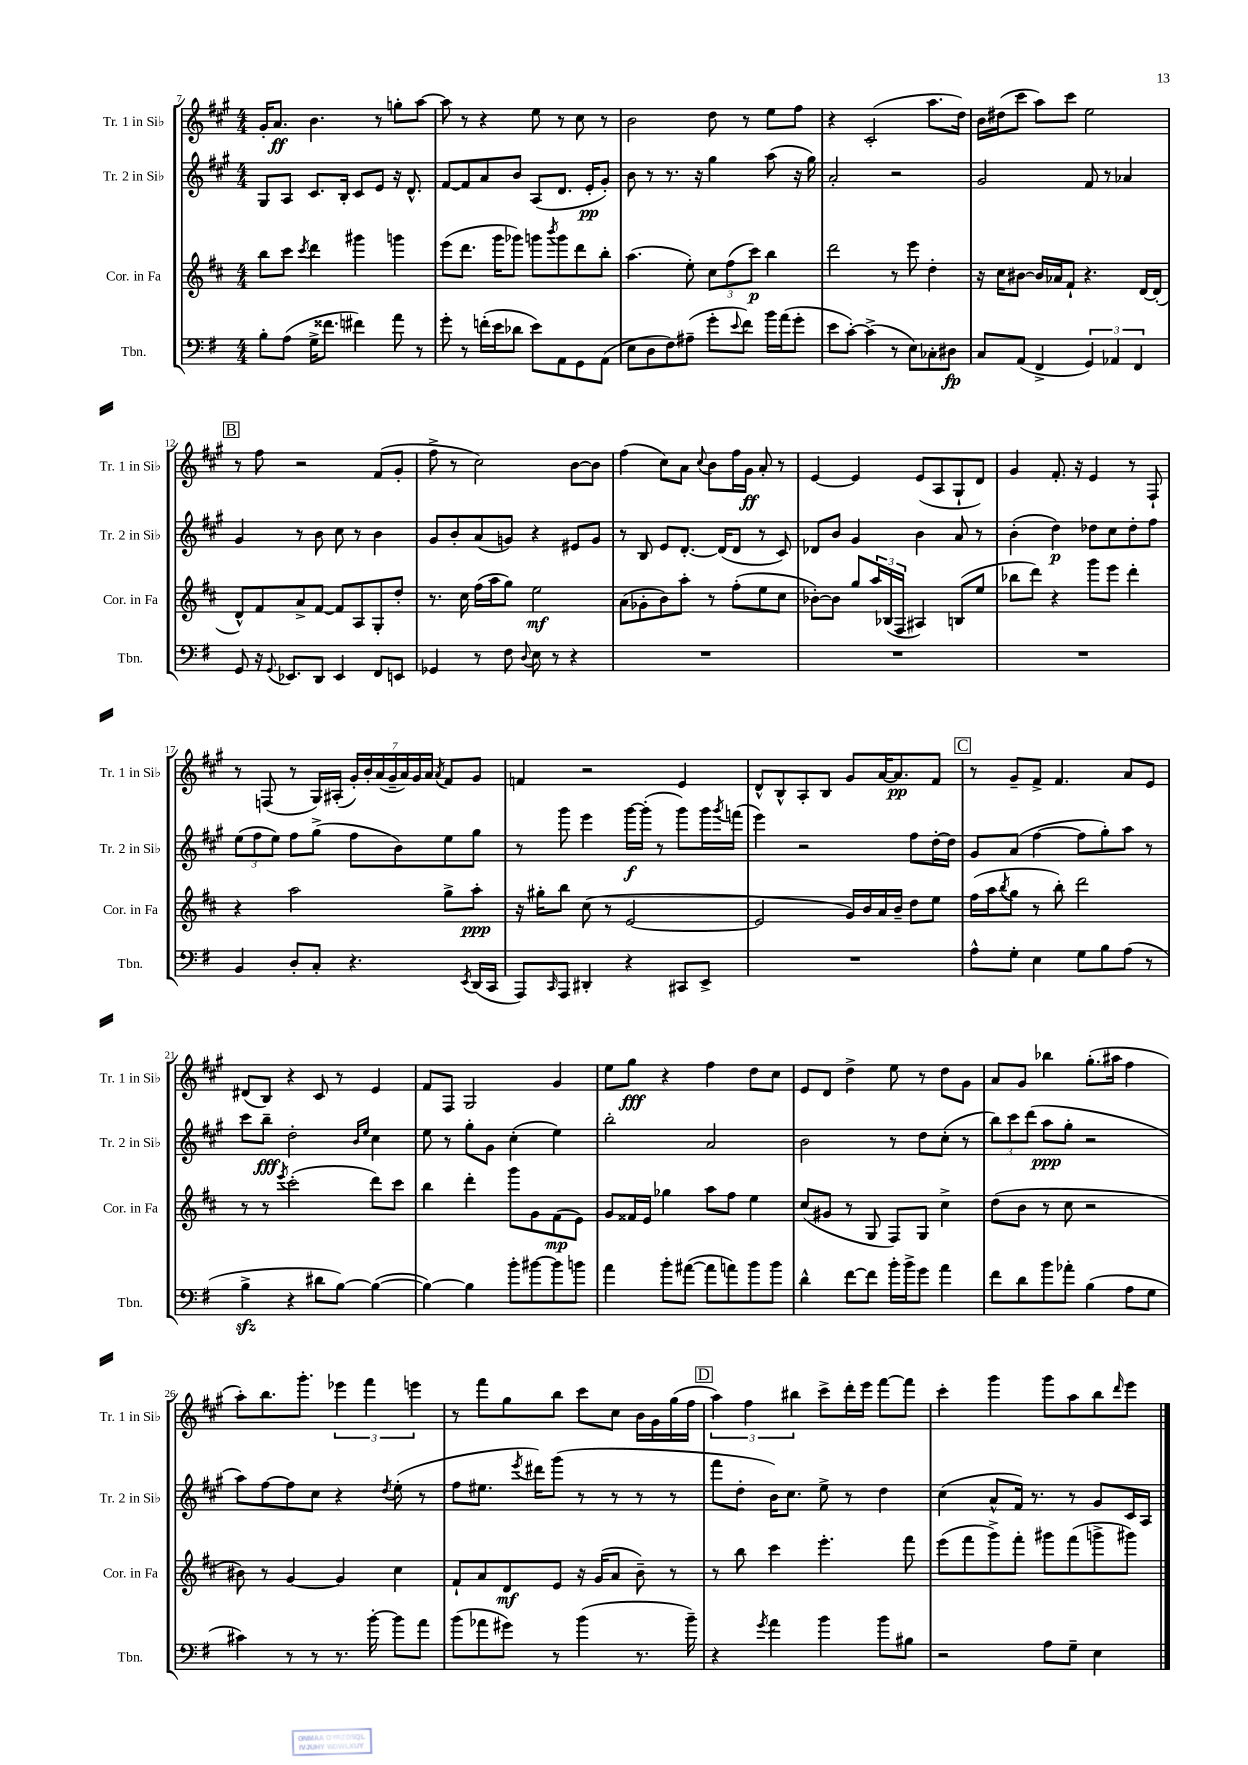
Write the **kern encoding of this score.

**kern	**kern	**kern	**kern
*staff4	*staff3	*staff2	*staff1
*clefF4	*clefG2	*clefG2	*clefG2
*k[f#]	*k[f#c#]	*k[f#c#g#]	*k[f#c#g#]
*M4/4	*M4/4	*M4/4	*M4/4
8B'\L	8bb\L	8G#/L	16g#'/LK
.	.	.	8.a/J
(8A\J	8ccc#\J	8A/J	.
.	8qccc#/	.	.
16G^\LK	4ddd\	8.c#/L	4.b\
8.f##\J	.	.	.
.	.	16B'/Jk	.
4f#\)	4ggg#\	8c#/L	.
.	.	8e/J	8r
8a\	4ggg\	16r	8gg'\L
.	.	8.d^^/	.
8r	.	.	[8aa\J
=	=	=	=
8g'\	(8eee\L	[8f#/L	8aa\]
8r	8.ddd\J	8f#/]	8r
(16f'\LL	.	8a/	4r
16e\J	16ggg\LK	.	.
8d-\J	8ggg-\J)	8b/J	.
8e\L)	8ggg\L	(8A/L	8ee\
.	8qbbb/	.	.
8AA\	8ggg\	8.d/J	8r
8GG\	8ddd\	.	8cc#\
.	.	16e'/LK	.
(8AA\J	8bb'\J	8g#'/J)	8r
=	=	=	=
8E\L	(4.aa\	8b\	2b\
8D\	.	8r	.
8F#\)	.	8.r	.
(8A#~\J	8ee'\)	.	.
.	.	16r	.
8g'\L	12cc#\L	4gg#\	8dd\
.	(12ff#\	.	.
8qqe/	.	.	.
8f#\J)	.	.	8r
.	12ccc#\J)	.	.
16b\LL	4bb\	(8aa\	8ee\L
(16a\J	.	.	.
8g'\J	.	16r	8ff#\J
.	.	16gg#\)	.
=	=	=	=
8e\L	2ddd\	2a'/	4r
[8c'\J)	.	.	.
(4c^\]	.	.	(2c#'/
8r	8r	2r	.
8E\L)	8eee\	.	.
8C-'\	4dd'\	.	8.aa\L
8D#\J	.	.	.
.	.	.	16dd\Jk)
=	=	=	=
8C/L	16r	2g#/	16b\LL
.	16cc#\LK	.	(16dd#\J
(8AA/J	[8b#\J	.	8ccc#\J
4FF#^/	16b#/]LL	.	8aa\L)
.	16a-/J	.	.
.	8f#`/J	.	8ccc#\J
6GG/)	4.r	8f#/	2ee\
.	.	8r	.
6AA-/	.	.	.
.	.	4a-/	.
6FF#/	.	.	.
.	[16d/LL	.	.
.	(16d'/]JJ	.	.
=	=	=	=
8GG/	8d^^/L)	4g#/	8r
16r	8f#/	.	8ff#\
8qqGG/	.	.	.
8.EE-/L	.	.	.
.	8a^/	8r	2r
8DD/J	[8f#/J	8b\	.
4EE-/	8f#/]L	8cc#\	.
.	8A/	8r	.
8FF#/L	8G'/	4b\	(8f#/L
8EE/J	8dd'/J	.	8g#'/J
=	=	=	=
4GG-/	8.r	8g#/L	8ff#^\
.	.	8b'/	8r
.	16cc#\	.	.
8r	(16ff#\LL	(8a/	2cc#\)
.	16aa\J	.	.
8F#\	8gg\J)	8g/J)	.
8qqD/	.	.	.
8E\	2ee\	4r	.
8r	.	.	.
4r	.	8e#/L	[8b\L
.	.	8g/J	8b\]J
=	=	=	=
1r	(8a\L	8r	(4ff#\
.	8g-'\	8B/	.
.	8b\)	8e/L	8cc#\L)
.	8aa'\J	[8.d'/J	8a\J
.	.	.	8qqcc#/
.	8r	.	8b\L
.	.	(16d/]LK	.
.	(8ff#'\L	8d/J	16ff#\L
.	.	.	16g#\JJ
.	8ee\	8r	8a'/
.	8cc#\J	8c#/)	8r
=	=	=	=
1r	[8b-'\L)	8d-/L	[4e/
.	8b-\]J	8b/J	.
.	8gg/L	4g#/	4e/]
.	24aa/L	.	.
.	(24B-/	.	.
.	24F#/JJ	.	.
.	4A#/)	4b\	(8e/L
.	.	.	8A/
.	(8B/L	8a/	8G#`/
.	8ee/J	8r	8d/J)
=	=	=	=
1r	8bb-\L	(4b'\	4g#/
.	8ddd\J)	.	.
.	4r	4dd\)	8.f#'/
.	.	.	16r
.	8ggg\L	8dd-\L	4e/
.	8eee\J	8cc#\	.
.	4ddd'\	8dd-'\	8r
.	.	8ff#\J	8F#`/
=	=	=	=
4BB/	4r	(12ee\L	8r
.	.	12ff#\	.
.	.	.	(8F/
.	.	12ee\J)	.
8D'/L	2aa\	8ff#\L	8r
8C'/J	.	(8gg#^\J	16G#/LL)
.	.	.	(16A#'/JJ
4.r	.	8ff#\L	28g#'/LL)
.	.	.	28b'/
.	.	.	(28a/
.	.	.	28g#~/
.	.	8b\)	.
.	.	.	28a/)
.	.	.	28g#/
.	.	.	28a/JJ
.	.	.	8qa/
.	8gg^\L	8ee\	8f#/L
8qEE/	.	.	.
(16DD/LL	8aa'\J	8gg#\J	8g#/J
16CC/JJ	.	.	.
=	=	=	=
8AAA/L)	16r	8r	4f/
.	16gg#'\LK	.	.
16qqCC/	.	.	.
8AAA/J	8bb\J	8ggg#\	.
4DD#'/	(8cc#\	4eee\	2r
.	8r	.	.
4r	[2e/	[16ggg#\LL	.
.	.	(16ggg#'\]JJ	.
.	.	8r	.
8CC#/L	.	8ggg#\L)	4e/
8EE^/J	.	16ggg#\L	.
.	.	8qggg#/	.
.	.	(16fff\JJ	.
=	=	=	=
1r	2e/]	4eee\)	8d^^/L
.	.	.	8B^^/
.	.	2r	8A'/
.	.	.	8B/J
.	16g/LL)	.	8g#/L
.	16b/	.	.
.	16a/	.	[16a/K
.	16b~/JJ	.	8.a/]
.	8dd\L	8ff#\L	.
.	8ee\J	[16dd'\L	8f#/J
.	.	16dd\]JJ	.
=	=	=	=
8A^^\L	(16ff#\LL	8g#/L	8r
.	16aa\J	.	.
.	8qbb/	.	.
8G'\J	8gg\J	(8a/J	8g#~/L
4E\	8r	[4ff#\	8f#^/J
.	8bb'\)	.	4.f#/
8G\L	2ddd\	8ff#\]L	.
8B\	.	8gg#'\)	.
(8A\J	.	8aa\J	8a/L
8r	.	8r	8e/J
=	=	=	=
4B^\	8r	8ccc#\L	(8d#/L
.	8r	8bb~\J	8B/J)
.	8qeee/	.	.
4r	(2ccc#'\	2dd'\	4r
8d#\L	.	.	8c#/
[8B\J)	.	.	8r
.	.	16qqb/LL	.
.	.	16qqee/JJ	.
(4B\_	8ddd\L)	4cc#\	4e/
.	8ccc#\J	.	.
=	=	=	=
4B\_)	4bb\	8ee\	8f#/L
.	.	8r	8F#/J
4B\]	4ddd'\	8gg#'\L	2G#/
.	.	8g#\J	.
8b'\L	8ggg\L	(4cc#'\	.
[8b#\	8g\	.	.
8b#\]	(8f#\	4ee\)	4g#/
8b\J	8e\J)	.	.
=	=	=	=
4a\	8g/L	2bb'\	8ee\L
.	16f##/L	.	8gg#\J
.	16e/JJ	.	.
8b'\L	4gg-\	.	4r
([8a#\J	.	.	.
8a#\]L	8aa\L	2a/	4ff#\
8a\)	8ff#\J	.	.
8b\	4ee\	.	8dd\L
8b\J	.	.	8cc#\J
=	=	=	=
4d^^\	(8cc#/L	2b\	8e/L
.	8g#/J	.	8d/J
[8f#\L	8r	.	4dd^\
8f#\]J	8G/	.	.
16b'\LL	8F#/L)	8r	8ee\
16b^\J	.	.	.
8g\J	8G/J	8dd\L	8r
4a\	4cc#^\	(8cc#'\J	8dd\L
.	.	8r	8g#\J
=	=	=	=
8f#\L	(8dd\L	12bb\L)	8a/L
.	.	12ccc#\	.
8d\	8b\J	.	8g#/J
.	.	(12ddd\J	.
8b\	8r	8aa\L	4bb-\
8a-'\J	8cc#\	8gg#'\J	.
(4B\	2r	2r	(8.gg#'\L
.	.	.	16aa#\Jk
8A\L	.	.	4ff#\
8G\J	.	.	.
=	=	=	=
4c#\)	8b#\)	8aa\L)	8aa'\L)
.	8r	[8ff#\	8.bb\
8r	[4g/	8ff#\]	.
.	.	.	8.ggg#'\J
8r	.	8cc#\J	.
8.r	4g/]	4r	6eee-\
.	.	.	6fff#\
[16b'\	.	.	.
.	.	8qdd/	.
8b\]L	4cc#\	(8ee'\	.
.	.	.	6eee\
8a\J	.	8r	.
=	=	=	=
(8b\L	8f#`/L	8ff#\L	8r
8a-\	8a/	8.ee#\J	8fff#\L
8g#\J)	8d/	.	8gg#\
.	.	8qeee/	.
.	.	16ddd#\LK)	.
8r	8e/J	(8ggg#\J	8bb\J
(4b\	16r	8r	8ccc#\L
.	(16g/LK	.	.
.	8a/J	8r	8cc#\J
8.r	8b~\)	8r	16b\LL
.	.	.	16g#\
.	8r	8r	(16gg#\
16b~\)	.	.	16ff#\JJ
=	=	=	=
4r	8r	8fff#\L	6aa\)
.	8bb\	8dd'\J	.
.	.	.	6ff#\
8qg/	.	.	.
4a\	4ccc#\	16b\LK)	.
.	.	8.cc#\J	.
.	.	.	6bb#\
4b\	4.eee'\	8ee^\	8ccc#^\L
.	.	8r	16ddd'\L
.	.	.	16eee\JJ
8b\L	.	4dd\	[8fff#\L
8B#\J	8fff#\	.	8fff#\]J
=	=	=	=
2r	(8eee\L	(4cc#\	4ccc#'\
.	8fff#\	.	.
.	8ggg^\)	8a^^/L	4ggg#\
.	8fff#'\J	16f#/Jk)	.
.	.	8.r	.
8A\L	8ggg#\L	.	8ggg#\L
8G~\J	(8fff#\	8r	8aa\
4E\	8ggg^\	8g#/L	8bb\
.	.	.	16qqddd/
.	8ggg#\J)	16c#/L	8eee\J
.	.	16A/JJ	.
==	==	==	==
*-	*-	*-	*-
